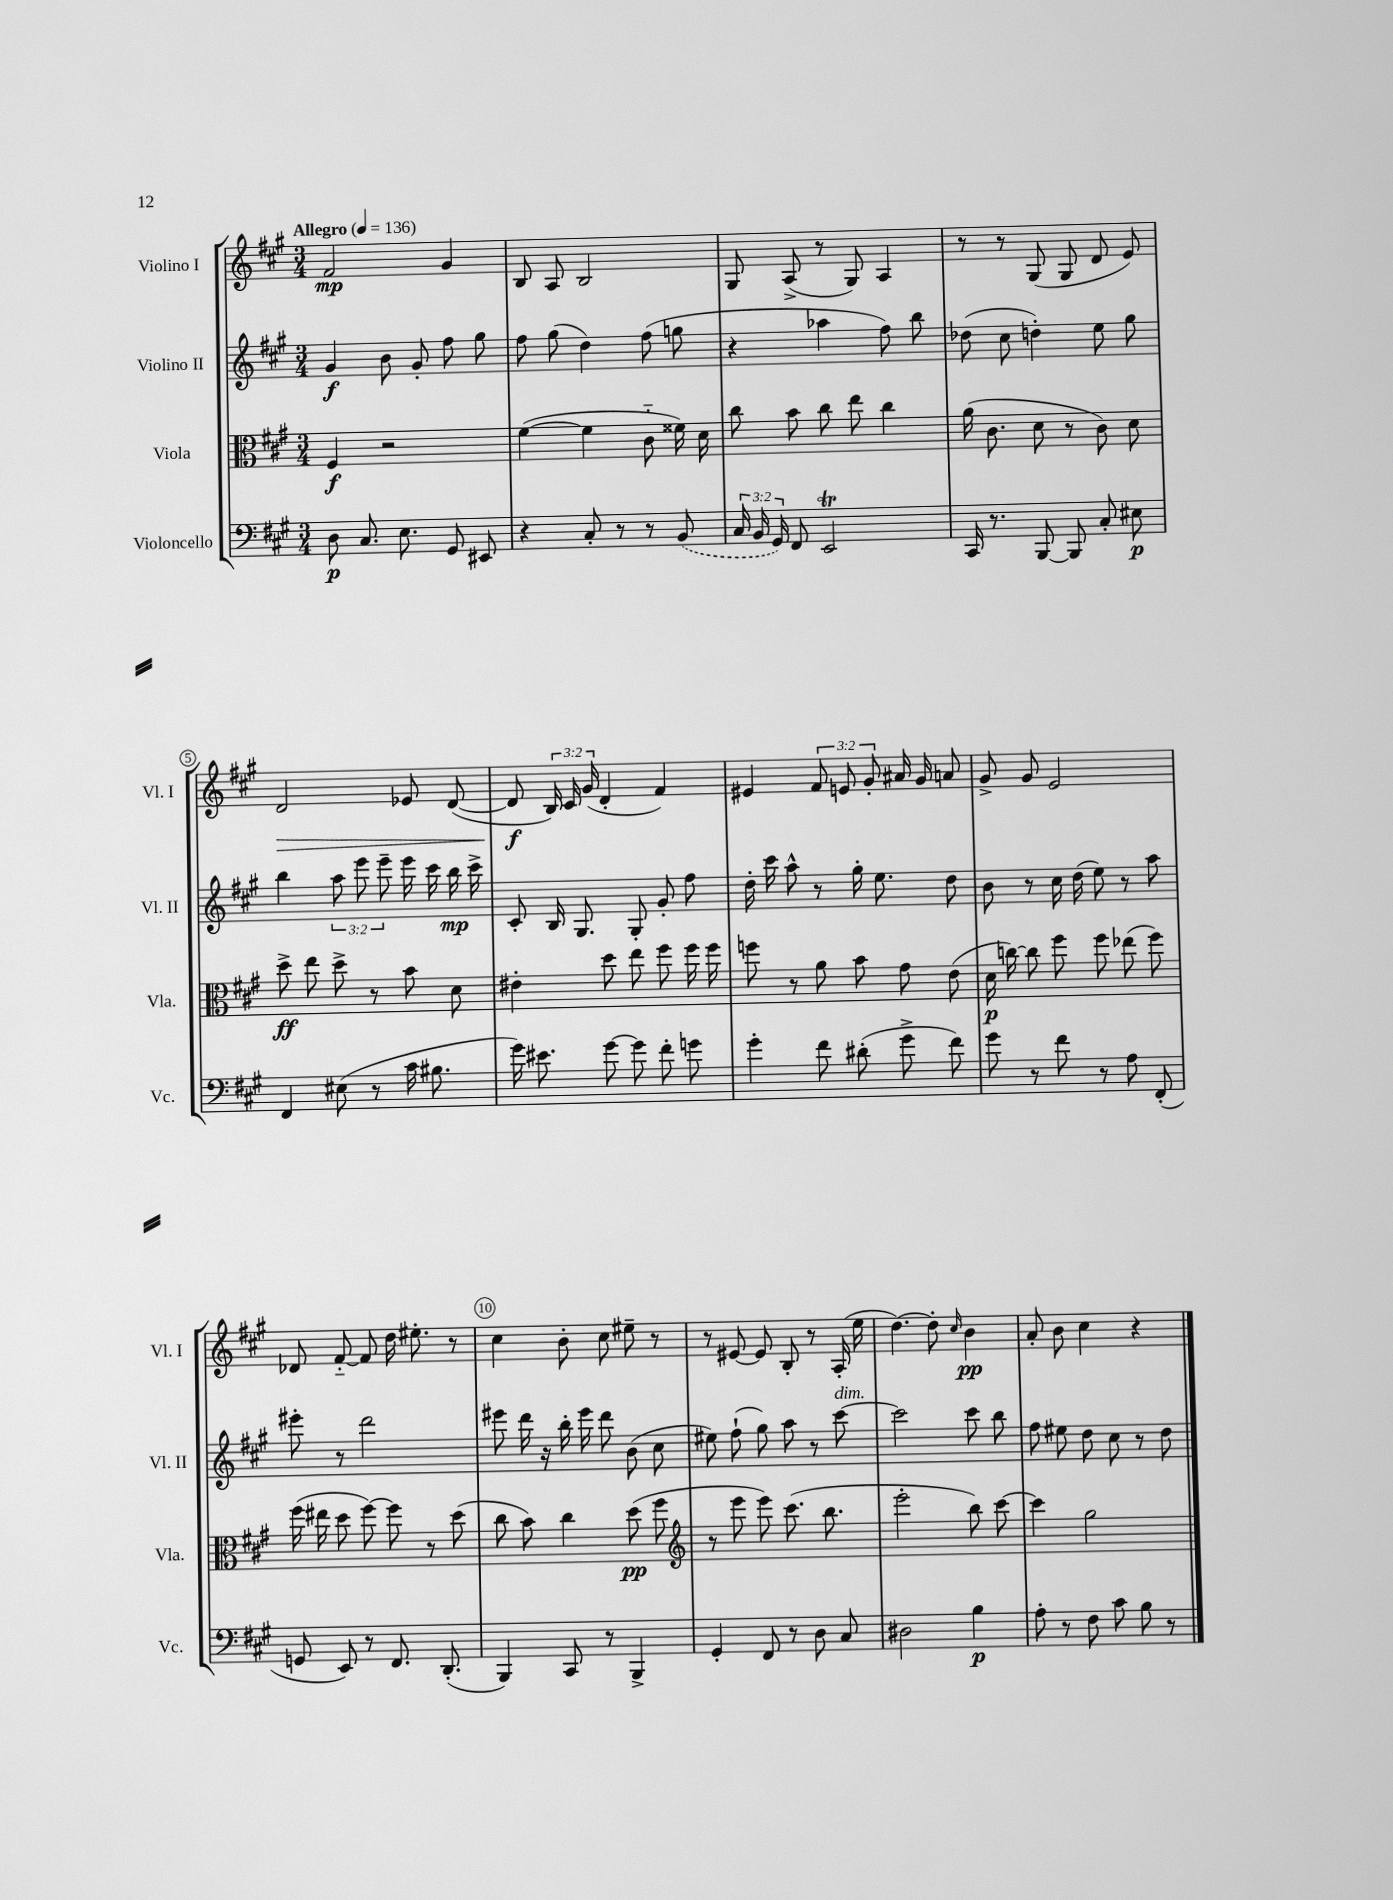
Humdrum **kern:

**kern	**kern	**kern	**kern
*staff4	*staff3	*staff2	*staff1
*clefF4	*clefC3	*clefG2	*clefG2
*k[f#c#g#]	*k[f#c#g#]	*k[f#c#g#]	*k[f#c#g#]
*M3/4	*M3/4	*M3/4	*M3/4
*MM136	*MM136	*MM136	*MM136
8D	4F#	4g#	2f#
8.C#	.	.	.
.	2r	8b	.
8.E	.	.	.
.	.	8g#'	.
8GG#	.	8ff#	4g#
8EE#	.	8gg#	.
=	=	=	=
4r	([4f#	8ff#	8B
.	.	(8gg#	8A
8C#'	4f#]	4dd)	2B
8r	.	.	.
8r	8c#'~	(8ff#	.
(8BB	16f##)	8gg	.
.	16d	.	.
=	=	=	=
24C#	8cc#	4r	8G#
24BB	.	.	.
24GG#)	.	.	.
8FF#	8b	.	(8A^
2EE	8cc#	4aa-	8r
.	8ee	.	8G#)
.	4cc#	8ff#)	4A
.	.	8bb	.
=	=	=	=
16CC#	(16a	(8dd-	8r
8.r	8.c#	.	.
.	.	8cc#	8r
[8BBB	8d	4dd')	(8G#
8BBB]	8r	.	8G#
8C#'	8c#)	8ee	8d
8E#	8d	8gg#	8e)
=	=	=	=
4FF#	8dd^	4bb	2d
.	8ee	.	.
(8E#	8dd^	12aa	.
.	.	12eee	.
8r	8r	.	.
.	.	12eee~	.
16c#	8b	16eee	8e-
8.B#	.	16ccc#	.
.	8d	16bb	([8d
.	.	16ccc#^	.
=	=	=	=
16g#)	4e#'	8c#'	8d]
8.e#	.	.	.
.	.	16B	24B)
.	.	.	24c#
.	.	8.G#	.
.	.	.	(24g#
[8g#	8dd	.	4d'
8g#]	8ee	8G#'	.
8f#'	8ff#	8g#'	4f#)
8g	16ff#	8ff#	.
.	16ff#	.	.
=	=	=	=
4g#'	8ff	16dd'	4e#
.	.	16ccc#	.
.	8r	8aa^^	.
8f#	8a	8r	12f#
.	.	.	12e
(8d#'	8b	16gg#'	.
.	.	.	12g#'
.	.	8.ee	.
8g#^	8g#	.	16a#
.	.	.	16g#
8f#)	(8e	8dd	8a
=	=	=	=
8g#	16d	8b	8g#^
.	[16cc)	.	.
8r	8cc]	8r	8g#
8f#	8ff#	16cc#	2e
.	.	(16dd	.
8r	8ff#	8ee)	.
8A	(8ee-	8r	.
(8FF#'	8ff#)	8aa	.
=	=	=	=
8GG	(16ff#	8eee#'	8d-
.	16ee#	.	.
8EE)	8dd	8r	[8f#'~
8r	[8ff#)	2ddd	8f#]
8.FF#	8ff#]	.	16dd
.	.	.	8.ee#'
.	8r	.	.
(8.DD'	.	.	.
.	(8dd	.	8r
=	=	=	=
4BBB)	8cc#	8eee#	4cc#
.	8b)	16ddd	.
.	.	16r	.
8CC#	4cc#	16bb'	8b'
.	.	16eee#	.
8r	.	8ddd	8cc#
4BBB^	(8dd	(8b	8ee#~
.	8ff#	8cc#	8r
=	=	=	=
*	*clefG2	*	*
4GG#'	8r	8ee#)	8r
.	8eee	(8ff#`	[8e#
8FF#	8eee)	8gg#)	8e#]
8r	(8.ccc#	8aa	8B'
8D	.	8r	8r
.	8.bb	.	.
8C#	.	[8ccc#	(16A'
.	.	.	16ee
=	=	=	=
2D#	2eee'	2ccc#]	[4.dd)
.	.	.	8dd']
.	.	.	16qqcc#
4B	8bb)	8ccc#	4b
.	[8ccc#	8bb	.
=	=	=	=
8A'	4ccc#]	8ff#	8a'
8r	.	8ee#	8b
8F#	2gg#	8dd	4cc#
8c#	.	8cc#	.
8B	.	8r	4r
8r	.	8dd	.
==	==	==	==
*-	*-	*-	*-
